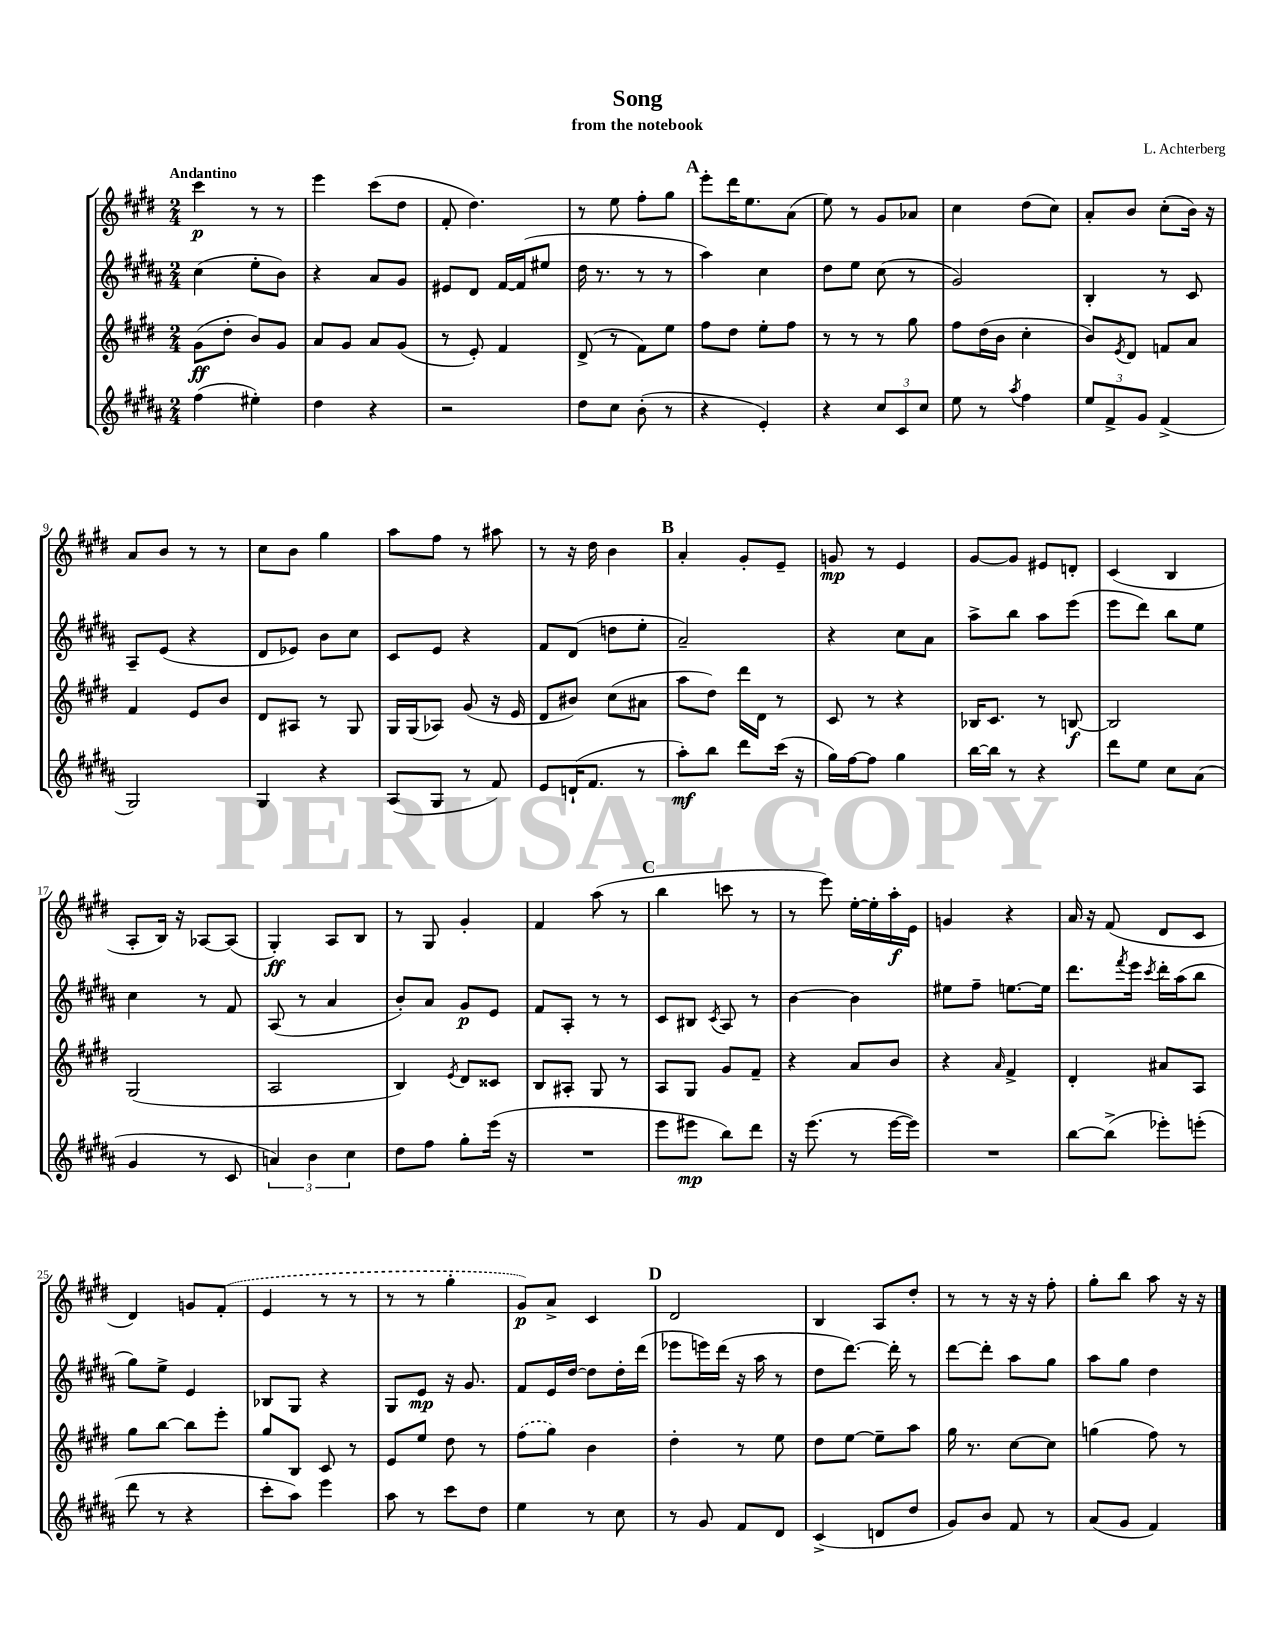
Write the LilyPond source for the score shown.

\header { title = "Song" composer = "L. Achterberg" subtitle = "from the notebook" }
<<
\new StaffGroup <<
\new Staff = "s0" {
    \clef treble \key e \major \numericTimeSignature \time 2/4 \tempo "Andantino"
    cis'''4\p r8 r8 |
    e'''4 cis'''8( dis''8 |
    fis'8-. dis''4.) |
    r8 e''8 fis''8-. gis''8 |
    \mark \markup { \bold "A" } e'''8-. dis'''16 e''8. a'8( |
    e''8) r8 gis'8 aes'8 |
    cis''4 dis''8( cis''8) |
    a'8-. b'8 cis''8-.( b'16) r16 |
    a'8 b'8 r8 r8 |
    cis''8 b'8 gis''4 |
    a''8 fis''8 r8 ais''8 |
    r8 r16 dis''16 b'4 |
    \mark \markup { \bold "B" } a'4-. gis'8-. e'8-- |
    g'8\mp r8 e'4 |
    gis'8~ gis'8 eis'8 d'8-. |
    cis'4( b4 |
    a8-. b16) r16 aes8~ aes8( |
    gis4-.\ff) a8 b8 |
    r8 gis8 gis'4-. |
    fis'4 a''8( r8 |
    \mark \markup { \bold "C" } b''4 c'''8 r8 |
    r8 e'''8) e''16~-. e''16-. a''16-.\f e'16 |
    g'4 r4 |
    a'16 r16 fis'8( dis'8 cis'8 |
    dis'4) g'8 \once \slurDashed fis'8-.( |
    e'4 r8 r8 |
    r8 r8 gis''4-. |
    gis'8\p) a'8-> cis'4 |
    \mark \markup { \bold "D" } dis'2 |
    b4 a8 dis''8-. |
    r8 r8 r16 r16 fis''8-. |
    gis''8-. b''8 a''8 r16 r16 \bar "|." |
}
\new Staff = "s1" {
    \clef treble \key b \major \numericTimeSignature \time 2/4
    cis''4( e''8-. b'8) |
    r4 ais'8 gis'8 |
    eis'8 dis'8 fis'16~ fis'16( eis''8 |
    dis''16 r8. r8 r8 |
    \mark \markup { \bold "A" } ais''4) cis''4 |
    dis''8 e''8 cis''8( r8 |
    gis'2) |
    b4-. r8 cis'8 |
    ais8-- e'8( r4 |
    dis'8 ees'8) b'8 cis''8 |
    cis'8 e'8 r4 |
    fis'8 dis'8( d''8 e''8-. |
    \mark \markup { \bold "B" } ais'2--) |
    r4 cis''8 ais'8 |
    ais''8-> b''8 ais''8 e'''8( |
    e'''8 dis'''8) b''8 e''8 |
    cis''4 r8 fis'8 |
    ais8( r8 ais'4 |
    b'8-.) ais'8 gis'8\p e'8 |
    fis'8 ais8-. r8 r8 |
    \mark \markup { \bold "C" } cis'8 bis8 \acciaccatura { cis'8 } ais8 r8 |
    b'4~ b'4 |
    eis''8 fis''8-- e''8.~ e''16 |
    dis'''8. \acciaccatura { fis'''8 } e'''16 \acciaccatura { cis'''8 } dis'''16-. ais''16( b''8 |
    gis''8) e''8-> e'4 |
    bes8 gis8 r4 |
    gis8 e'8\mp r16 gis'8. |
    fis'8 e'16 dis''16~ dis''8 dis''16-. dis'''16( |
    \mark \markup { \bold "D" } ees'''8 e'''16) dis'''16( r16 ais''16 r8 |
    dis''8 dis'''8.~) dis'''16-. r8 |
    dis'''8~ dis'''8-. ais''8 gis''8 |
    ais''8 gis''8 dis''4 \bar "|." |
}
\new Staff = "s2" {
    \clef treble \key e \major \numericTimeSignature \time 2/4
    gis'8\ff( dis''8-. b'8) gis'8 |
    a'8 gis'8 a'8 gis'8( |
    r8 e'8-.) fis'4 |
    dis'8->( r8 fis'8) e''8 |
    \mark \markup { \bold "A" } fis''8 dis''8 e''8-. fis''8 |
    r8 r8 r8 gis''8 |
    fis''8 dis''16( b'16 cis''4-. |
    b'8) \acciaccatura { e'8 } dis'8 f'8 a'8 |
    fis'4 e'8 b'8 |
    dis'8 ais8 r8 gis8 |
    gis16 gis16( aes8) gis'8( r16 e'16 |
    dis'8 bis'8) cis''8( ais'8 |
    \mark \markup { \bold "B" } a''8 dis''8) dis'''16 dis'16 r8 |
    cis'8 r8 r4 |
    bes16 cis'8. r8 b8~\f |
    b2 |
    gis2( |
    a2 |
    b4) \acciaccatura { e'8 } dis'8 cisis'8 |
    b8 ais8-. gis8 r8 |
    \mark \markup { \bold "C" } a8 gis8 gis'8 fis'8-- |
    r4 a'8 b'8 |
    r4 \grace { a'16 } fis'4-> |
    dis'4-. ais'8 a8 |
    gis''8 b''8~ b''8 e'''8-. |
    gis''8 b8 cis'8 r8 |
    e'8 e''8 dis''8 r8 |
    \once \slurDashed fis''8( gis''8) b'4 |
    \mark \markup { \bold "D" } dis''4-. r8 e''8 |
    dis''8 e''8~ e''8-- a''8 |
    gis''16 r8. cis''8~ cis''8 |
    g''4( fis''8) r8 \bar "|." |
}
\new Staff = "s3" {
    \clef treble \key b \major \numericTimeSignature \time 2/4
    fis''4( eis''4-.) |
    dis''4 r4 |
    r2 |
    dis''8 cis''8 b'8-.( r8 |
    \mark \markup { \bold "A" } r4 e'4-.) |
    r4 \tuplet 3/2 { cis''8 cis'8 cis''8 } |
    e''8 r8 \acciaccatura { ais''8 } fis''4 |
    \tuplet 3/2 { e''8 fis'8-> gis'8 } fis'4->( |
    gis2) |
    gis4 r4 |
    ais8( gis8 r8 fis'8) |
    e'8 d'16-!( fis'8. r8 |
    \mark \markup { \bold "B" } ais''8-.\mf) b''8 dis'''8 cis'''16( r16 |
    gis''16) fis''16~ fis''8 gis''4 |
    b''16~ b''16 r8 r4 |
    dis'''8 e''8 cis''8 ais'8( |
    gis'4 r8 cis'8 |
    \tuplet 3/2 { a'4) b'4 cis''4 } |
    dis''8 fis''8 gis''8-. e'''16( r16 |
    R2 |
    \mark \markup { \bold "C" } e'''8 eis'''8\mp b''8) dis'''8 |
    r16 e'''8.( r8 e'''16~ e'''16) |
    R2 |
    b''8~ b''8->( ees'''8-.) e'''8-.( |
    dis'''8 r8 r4 |
    cis'''8-. ais''8) e'''4 |
    ais''8 r8 cis'''8 dis''8 |
    e''4 r8 cis''8 |
    \mark \markup { \bold "D" } r8 gis'8 fis'8 dis'8 |
    cis'4->( d'8 dis''8 |
    gis'8) b'8 fis'8 r8 |
    ais'8( gis'8 fis'4) \bar "|." |
}
>>
>>
